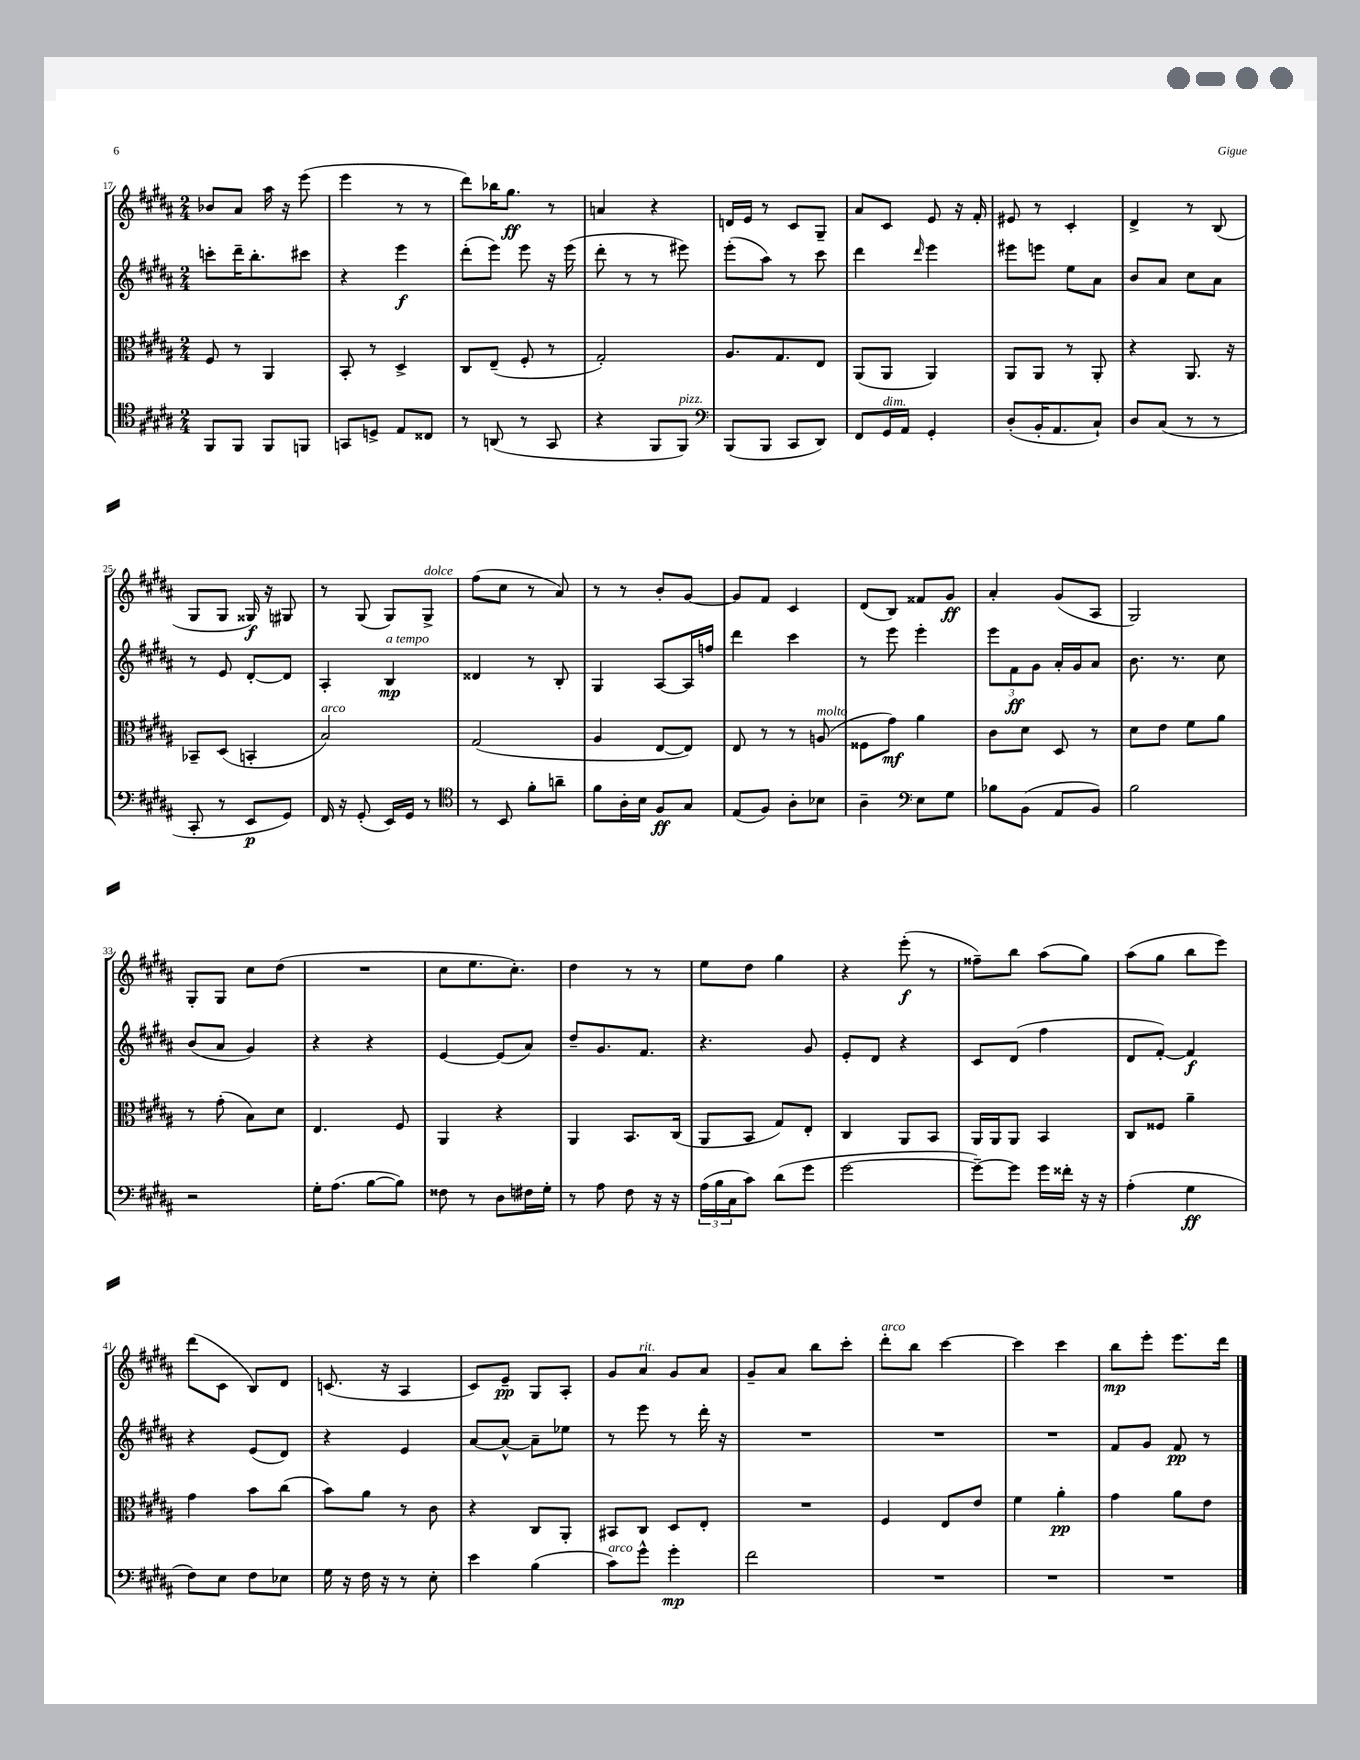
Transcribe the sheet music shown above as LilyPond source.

<<
\new StaffGroup <<
\new Staff = "s0" {
    \clef treble \key b \major \numericTimeSignature \time 2/4
    bes'8 ais'8 ais''16 r16 e'''8( |
    e'''4 r8 r8 |
    dis'''8) bes''16 gis''8.\ff r8 |
    a'4 r4 |
    d'16 e'16 r8 cis'8 gis8-- |
    ais'8 cis'8 e'8 r16 fis'16-. |
    eis'8 r8 cis'4-. |
    dis'4-> r8 b8( |
    gis8 gis8 gisis16\f) r16 gis8 |
    r8 gis8( gis8) gis8->^\markup { \italic "dolce" } |
    fis''8( cis''8 r8 ais'8) |
    r8 r8 b'8-. gis'8~ |
    gis'8 fis'8 cis'4 |
    dis'8( b8) fisis'8 gis'8\ff |
    ais'4-. gis'8( ais8 |
    gis2) |
    gis8-. gis8 cis''8 dis''8( |
    R2 |
    cis''8 e''8. cis''8.-.) |
    dis''4 r8 r8 |
    e''8 dis''8 gis''4 |
    r4 e'''8-.\f( r8 |
    fisis''8--) b''8 ais''8( gis''8) |
    ais''8( gis''8 b''8 e'''8) |
    dis'''8( cis'8 b8) dis'8 |
    c'8.( r16 ais4 |
    cis'8) e'8--\pp gis8 ais8-. |
    gis'8 ais'8^\markup { \italic "rit." } gis'8 ais'8 |
    gis'8-- ais'8 b''8 cis'''8-. |
    dis'''8-.^\markup { \italic "arco" } b''8 cis'''4~ |
    cis'''4 cis'''4 |
    b''8\mp e'''8-. e'''8. dis'''16 \bar "|." |
}
\new Staff = "s1" {
    \clef treble \key b \major \numericTimeSignature \time 2/4
    c'''8-. dis'''16-- b''8.-. cis'''8 |
    r4 e'''4\f |
    dis'''8-.( e'''8) e'''8 r16 e'''16( |
    dis'''8-. r8 r8 eis'''8) |
    e'''8-.( ais''8) r8 cis'''8 |
    dis'''4 \grace { dis'''16 } e'''4 |
    eis'''8 e'''8 e''8 ais'8 |
    b'8 ais'8 cis''8 ais'8 |
    r8 e'8 dis'8~-. dis'8 |
    ais4-. b4\mp^\markup { \italic "a tempo" } |
    disis'4 r8 b8-. |
    gis4 ais8~ ais16 f''16 |
    dis'''4 cis'''4 |
    r8 e'''8 e'''4-. |
    \tuplet 3/2 { e'''8 fis'8\ff gis'8 } ais'16-. gis'16 ais'8 |
    b'8. r8. cis''8 |
    b'8( ais'8 gis'4) |
    r4 r4 |
    e'4~ e'8( ais'8) |
    dis''8-- gis'8. fis'8. |
    r4. gis'8 |
    e'8-. dis'8 r4 |
    cis'8 dis'8( fis''4 |
    dis'8 fis'8~-.) fis'4\f |
    r4 e'8( dis'8) |
    r4 e'4 |
    ais'8~ ais'8~-^ ais'8-- ees''8 |
    r8 e'''8 r8 dis'''16-. r16 |
    R2 |
    R2 |
    R2 |
    fis'8 gis'8 fis'8\pp r8 \bar "|." |
}
\new Staff = "s2" {
    \clef alto \key b \major \numericTimeSignature \time 2/4
    fis8 r8 ais,4 |
    b,8-. r8 dis4-> |
    cis8 e8--( fis8-. r8 |
    gis2-.) |
    ais8. gis8. e8 |
    ais,8( ais,8 ais,4) |
    ais,8 ais,8 r8 ais,8-. |
    r4 ais,8. r16 |
    bes,8-- dis8( b,4-. |
    b2^\markup { \italic "arco" }) |
    gis2( |
    ais4 e8~ e8) |
    e8 r8 r8 a8^\markup { \italic "molto" }( |
    fisis8 gis'8\mf) ais'4 |
    cis'8 dis'8 dis8 r8 |
    dis'8 e'8 fis'8 ais'8 |
    r8 gis'8-.( b8) dis'8 |
    e4. fis8 |
    ais,4 r4 |
    ais,4 b,8. cis16( |
    ais,8 b,8 gis8) e8-. |
    cis4 ais,8 b,8 |
    ais,16 ais,16 ais,8 b,4 |
    cis8 fisis8 ais'4-- |
    gis'4 b'8 cis''8( |
    b'8) ais'8 r8 cis'8 |
    r4 cis8 ais,8-. |
    bis,8 cis8 dis8 e8-. |
    R2 |
    fis4 e8 e'8 |
    fis'4 ais'4-.\pp |
    gis'4 ais'8 e'8 \bar "|." |
}
\new Staff = "s3" {
    \clef tenor \key b \major \numericTimeSignature \time 2/4
    fis,8 fis,8 fis,8 f,8 |
    g,8 d8-> e8 cisis8 |
    r8 a,8( r8 gis,8 |
    r4 fis,8 fis,8^\markup { \italic "pizz." }) |
    \clef bass b,,8( b,,8 cis,8 dis,8) |
    fis,8 gis,16^\markup { \italic "dim." } ais,16 gis,4-. |
    dis8-.( b,16-. ais,8. cis8-!) |
    dis8 cis8( r8 r8 |
    cis,8-. r8 e,8\p gis,8) |
    fis,16 r16 gis,8-.( e,16) gis,16 r8 |
    \clef tenor r8 b,8 fis'8-. a'8-- |
    fis'8 ais16-. b16 fis8\ff gis8 |
    e8( fis8) ais8-. bes8 |
    ais4-- \clef bass e8 gis8 |
    bes8 b,8( ais,8 b,8) |
    b2 |
    r2 |
    gis16-. ais8.( b8~ b8) |
    fisis8 r8 dis8 fis16 gis16-. |
    r8 ais8 fis8 r16 r16 |
    \tuplet 3/2 { ais16( b16 cis16 } cis'8) dis'8( gis'8 |
    gis'2~ |
    gis'8~--) gis'8 gis'16 fisis'16-. r16 r16 |
    ais4-.( gis4\ff |
    fis8) e8 fis8 ees8 |
    gis16 r16 fis16 r16 r8 e8-. |
    e'4 b4( |
    cis'8^\markup { \italic "arco" }) gis'8-^ gis'4-.\mp |
    fis'2 |
    R2 |
    R2 |
    R2 \bar "|." |
}
>>
>>
\layout { \context { \Score currentBarNumber = #17 } }
